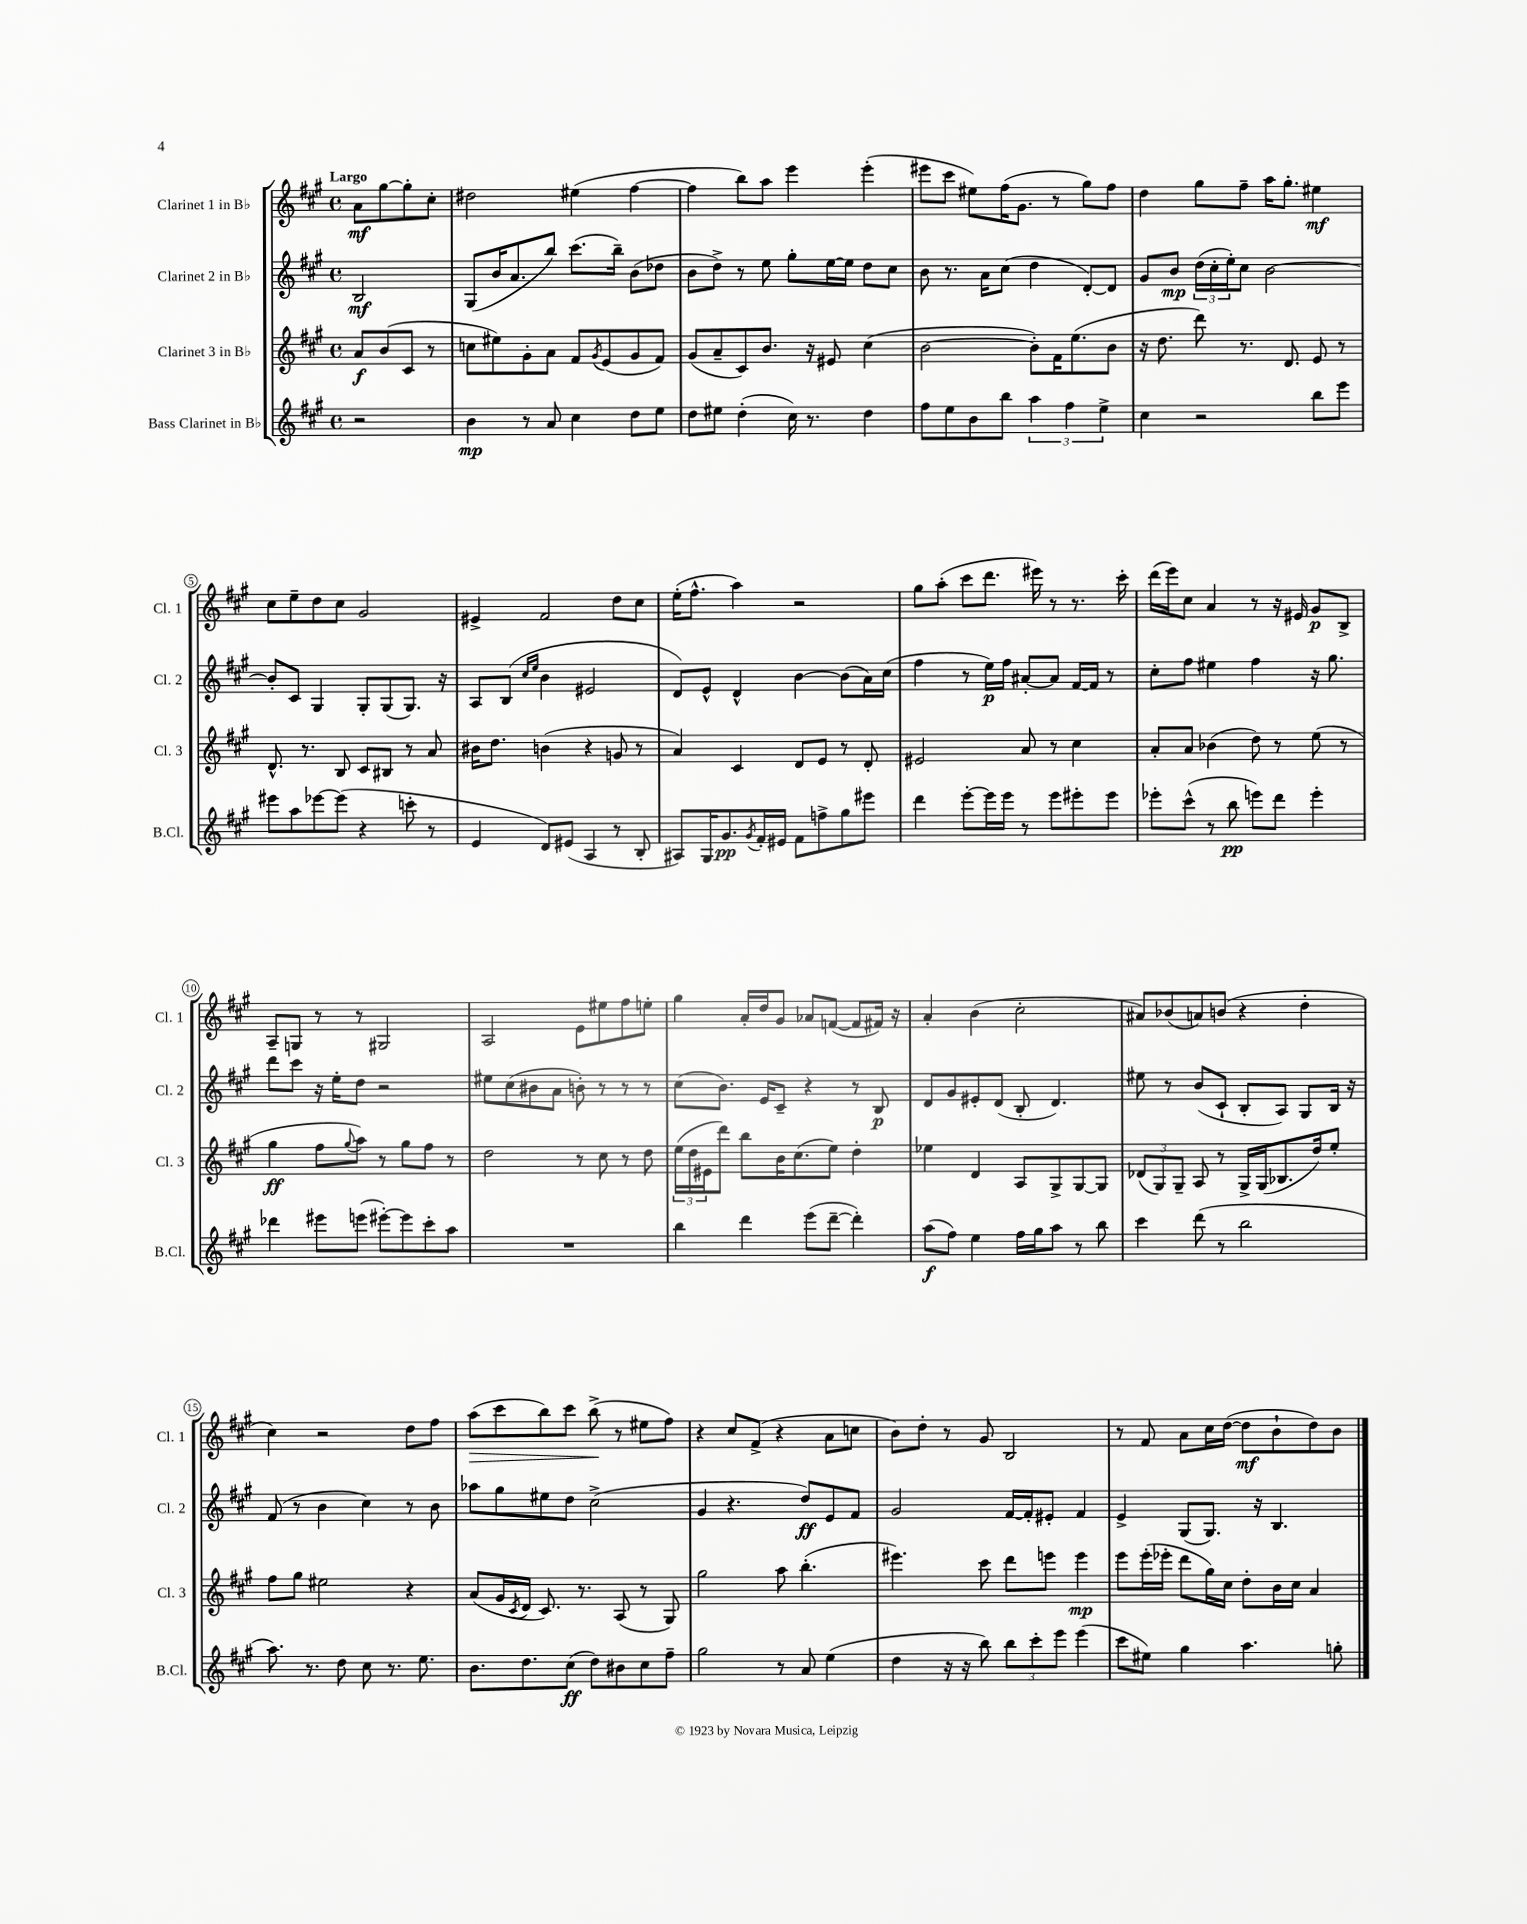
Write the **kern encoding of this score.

**kern	**kern	**kern	**kern
*staff4	*staff3	*staff2	*staff1
*clefG2	*clefG2	*clefG2	*clefG2
*k[f#c#g#]	*k[f#c#g#]	*k[f#c#g#]	*k[f#c#g#]
*M4/4	*M4/4	*M4/4	*M4/4
*met(c)	*met(c)	*met(c)	*met(c)
2r	8a/L	2B/	8a\L
.	(8b/	.	[8gg#\
.	8c#/J	.	8gg#'\]
.	8r	.	8cc#'\J
=	=	=	=
4b\	8cc\L	(8G#/L	2dd#\
.	8ee#\)	16b/K	.
.	.	8.a/	.
8r	8g#'\	.	.
8a/	8a\J	8bb/J)	.
4cc#\	8f#/L	(8.ccc#\L	(4ee#\
.	8qg#/	.	.
.	(8e/	.	.
.	.	16bb~\Jk)	.
8dd\L	8g#/	(8b\L	[4ff#\
8ee\J	8f#/J)	8dd-\J	.
=	=	=	=
8dd\L	(8g#/L	8b\L	4ff#\]
8ee#\J	8a~/	8dd^\J)	.
(4dd'\	8c#/)	8r	8bb\L)
.	8.b/J	8ee\	8aa\J
16cc#\)	.	8gg#'\L	4eee\
8.r	16r	.	.
.	8e#/	[16ee\L	.
.	.	16ee\]JJ	.
4dd\	(4cc#\	8dd\L	(4eee'\
.	.	8cc#\J	.
=	=	=	=
8ff#\L	[2b\	8b\	8eee#\L
8ee\	.	8.r	8ccc#\J
8b\	.	.	8ee#\L)
.	.	16a\LK	.
8bb\J	.	(8cc#\J	(16ff#\K
.	.	.	8.g#\J
6aa\	8b'\]L)	4dd\	.
.	16f#\K	.	8r
6ff#\	.	.	.
.	(8.ee\	.	.
.	.	[8d'/L)	8gg#\L)
6ee^\	.	.	.
.	8b\J	8d/]J	8ff#\J
=	=	=	=
4cc#\	16r	8g#/L	4dd\
.	8.dd\	.	.
.	.	8b/J	.
2r	8ddd\)	(24dd\LL	8gg#\L
.	.	24cc#'\	.
.	.	24ee'\J)	.
.	8.r	8cc#\J	8ff#~\J
.	.	[2b\	16aa\LK
.	8.d/	.	8.gg#'\J
8bb\L	8e/	.	4ee#\
8eee\J	8r	.	.
=	=	=	=
8eee#\L	8.d^^/	8b'/]L	8cc#\L
8aa\	.	8c#/J	8ee~\
.	8.r	.	.
[8eee-\	.	4G#/	8dd\
(8eee-\]J	8B/	.	8cc#\J
4r	8c#/L	8G#'/L	2g#/
.	8B#/J	(8G#/	.
8ccc'\	8r	8.G#/J)	.
8r	8a/	.	.
.	.	16r	.
=	=	=	=
4e/	16b#\LK	8A/L	4e#^/
.	8.dd\J	.	.
.	.	(8B/J	.
.	.	16qqcc#/LL	.
.	.	16qqee/JJ	.
8d/L)	(4b\	4b\	2f#/
(8e#/J	.	.	.
4A/	4r	2e#/	.
8r	8g/	.	8dd\L
8B'/	8r	.	8cc#\J
=	=	=	=
8A#/L)	4a/)	8d/L)	(16ee'\LK
.	.	.	8.ff#^^\J
16G#/K	.	8e^^/J	.
8.g#/	.	.	.
.	4c#/	4d^^/	4aa\)
8qg#/	.	.	.
16f#'/L	.	.	.
16e#/JJ	.	.	.
8f#\L	8d/L	[4b\	2r
8ff^\	8e/J	.	.
8gg#\	8r	(8b\]L	.
8eee#\J	8d'/	16a\L)	.
.	.	(16cc#\JJ	.
=	=	=	=
4ddd\	2e#/	4ff#\	8gg#\L
.	.	.	(8aa'\J
[8eee'\L	.	8r	8ccc#\L
16eee\]L	.	16ee\LL)	8.ddd\J
16eee\JJ	.	16ff#\JJ	.
8r	8a/	[8a#'/L	.
.	.	.	16eee#\)
8eee\L	8r	8a#/]J	8r
8eee#'\	4cc#\	[16f#/LL	8.r
.	.	16f#/]JJ	.
8eee#\J	.	8r	.
.	.	.	16ccc#'\
=	=	=	=
8eee-'\L	8a'/L	8cc#'\L	(16ddd\LL
.	.	.	16eee\J)
(8ccc#^^\J	8a/J	8ff#\J	8cc#\J
8r	(4b-\	4ee#\	4a/
8bb\	.	.	.
8eee\L)	8dd\)	4ff#\	8r
8ddd\J	8r	.	16r
.	.	.	16e#/
4eee'\	(8ee\	16r	8g#/L
.	.	8.gg#\	.
.	8r	.	8B^/J
=	=	=	=
4ddd-\	4gg#\	8ddd\L	8A~/L
.	.	8ccc#\J	8G/J
8eee#\L	8ff#\L	16r	8r
.	.	16ee'\LK	.
.	8qqgg#/	.	.
(8eee\J	8aa\J)	8dd\J	8r
[8eee#'\L)	8r	2r	2G#/
8eee#\]	8gg#\L	.	.
8ccc#'\	8ff#\J	.	.
8aa\J	8r	.	.
=	=	=	=
1r	2dd\	8ee#\L	2A/
.	.	(8cc#\	.
.	.	8b#\	.
.	.	8a\J	.
.	8r	8b'\)	8e\L
.	8cc#\	8r	8ee#\
.	8r	8r	8ff#\
.	8dd\	8r	8ee'\J
=	=	=	=
4bb\	(24ee\LL	(8cc#\L	4gg#\
.	24dd\	.	.
.	24e#\J	.	.
.	8ddd\J)	8.b\J)	.
4ddd\	8bb\L	.	16a'/LL
.	.	16e/LK	16dd/J
.	16b\K	8c#~/J	8g#/J
.	(8.cc#\	.	.
(8eee\L	.	4r	8a-/L
[8ddd~\J	8ee\J)	.	([8f/J
4ddd'\])	4dd'\	8r	8f/]L
.	.	8B/	16f#/Jk)
.	.	.	16r
=	=	=	=
(8aa\L	4ee-\	8d/L	4a'/
8ff#\J)	.	8g#/	.
4ee\	4d/	8e#'/	(4b\
.	.	(8d/J	.
16ff#\LL	8A/L	8B'/	2cc#'\
16gg#\J	.	.	.
8aa\J	8G#^/	4.d/)	.
8r	[8G#/	.	.
8bb\	8G#/]J	.	.
=	=	=	=
4ccc#\	(12d-/L	8ee#\	8a#/L)
.	12G#/)	.	.
.	.	8r	(8b-/
.	12G#~/J	.	.
(8ddd\	8A/	(8b/L	8a/)
8r	8r	8c#`/J	(8b/J
2bb\	16G#^/LL	8B'/L	4r
.	(16G#/J	.	.
.	8.B-/	8A/J)	.
.	.	8G#/L	4dd'\
.	16dd/k)	.	.
.	8ee'/J	16B/Jk	.
.	.	16r	.
=	=	=	=
8.aa\)	8ff#\L	(8f#/	4cc#\)
.	8gg#\J	8r	.
8.r	.	.	.
.	2ee#\	4b\	2r
8dd\	.	.	.
8cc#\	.	4cc#\)	.
8.r	.	.	.
.	4r	8r	8dd\L
8.ee\	.	.	.
.	.	8b\	8ff#\J
=	=	=	=
8.b\L	(8a/L	8aa-\L	(8aa\L
.	16g#/L	8gg#\	8ccc#\
.	8qc#/	.	.
8.dd\	16d/JJ	.	.
.	8.c#/)	8ee#\	8bb\)
(8cc#\J	.	8dd\J	8ccc#\J
.	8.r	.	.
8dd\L)	.	(2cc#^\	(8bb^\
8b#\	(8A/	.	8r
8cc#\	8r	.	8ee#\L
8ff#~\J	8G#/)	.	8ff#\J)
=	=	=	=
2gg#\	2gg#\	4g#/	4r
.	.	4.r	8cc#/L
.	.	.	(8f#^/J
8r	8aa\	.	4r
8a/	(4.bb'\	8dd/L)	.
(4ee\	.	8e/	8a\L
.	.	8f#/J	8cc\J
=	=	=	=
4dd\	4.eee#\)	2g#/	8b\L)
.	.	.	8dd'\J
16r	.	.	8r
16r	.	.	.
8bb\)	8ccc#\	.	8g#/
12bb\L	8ddd\L	[16f#/LL	2B/
.	.	16f#'/]J	.
12ccc#'\	.	.	.
.	8eee\J	8e#'/J	.
12eee\J	.	.	.
(4eee\	4eee\	4f#/	.
=	=	=	=
8ccc#\L	8eee\L	4e^/	8r
8ee#\J)	(16eee'\L	.	8f#/
.	16eee-'\JJ	.	.
4gg#\	8ddd\L	(8G#/L	8a\L
.	16gg#\L)	8.G#/J)	16cc#\L
.	16cc#\JJ	.	([16dd\JJ
4.aa\	8dd'\L	.	8dd\]L
.	.	16r	.
.	16b\L	4.B/	8b`\
.	16cc#\JJ	.	.
.	4a/	.	8dd\)
8gg'\	.	.	8b\J
==	==	==	==
*-	*-	*-	*-
